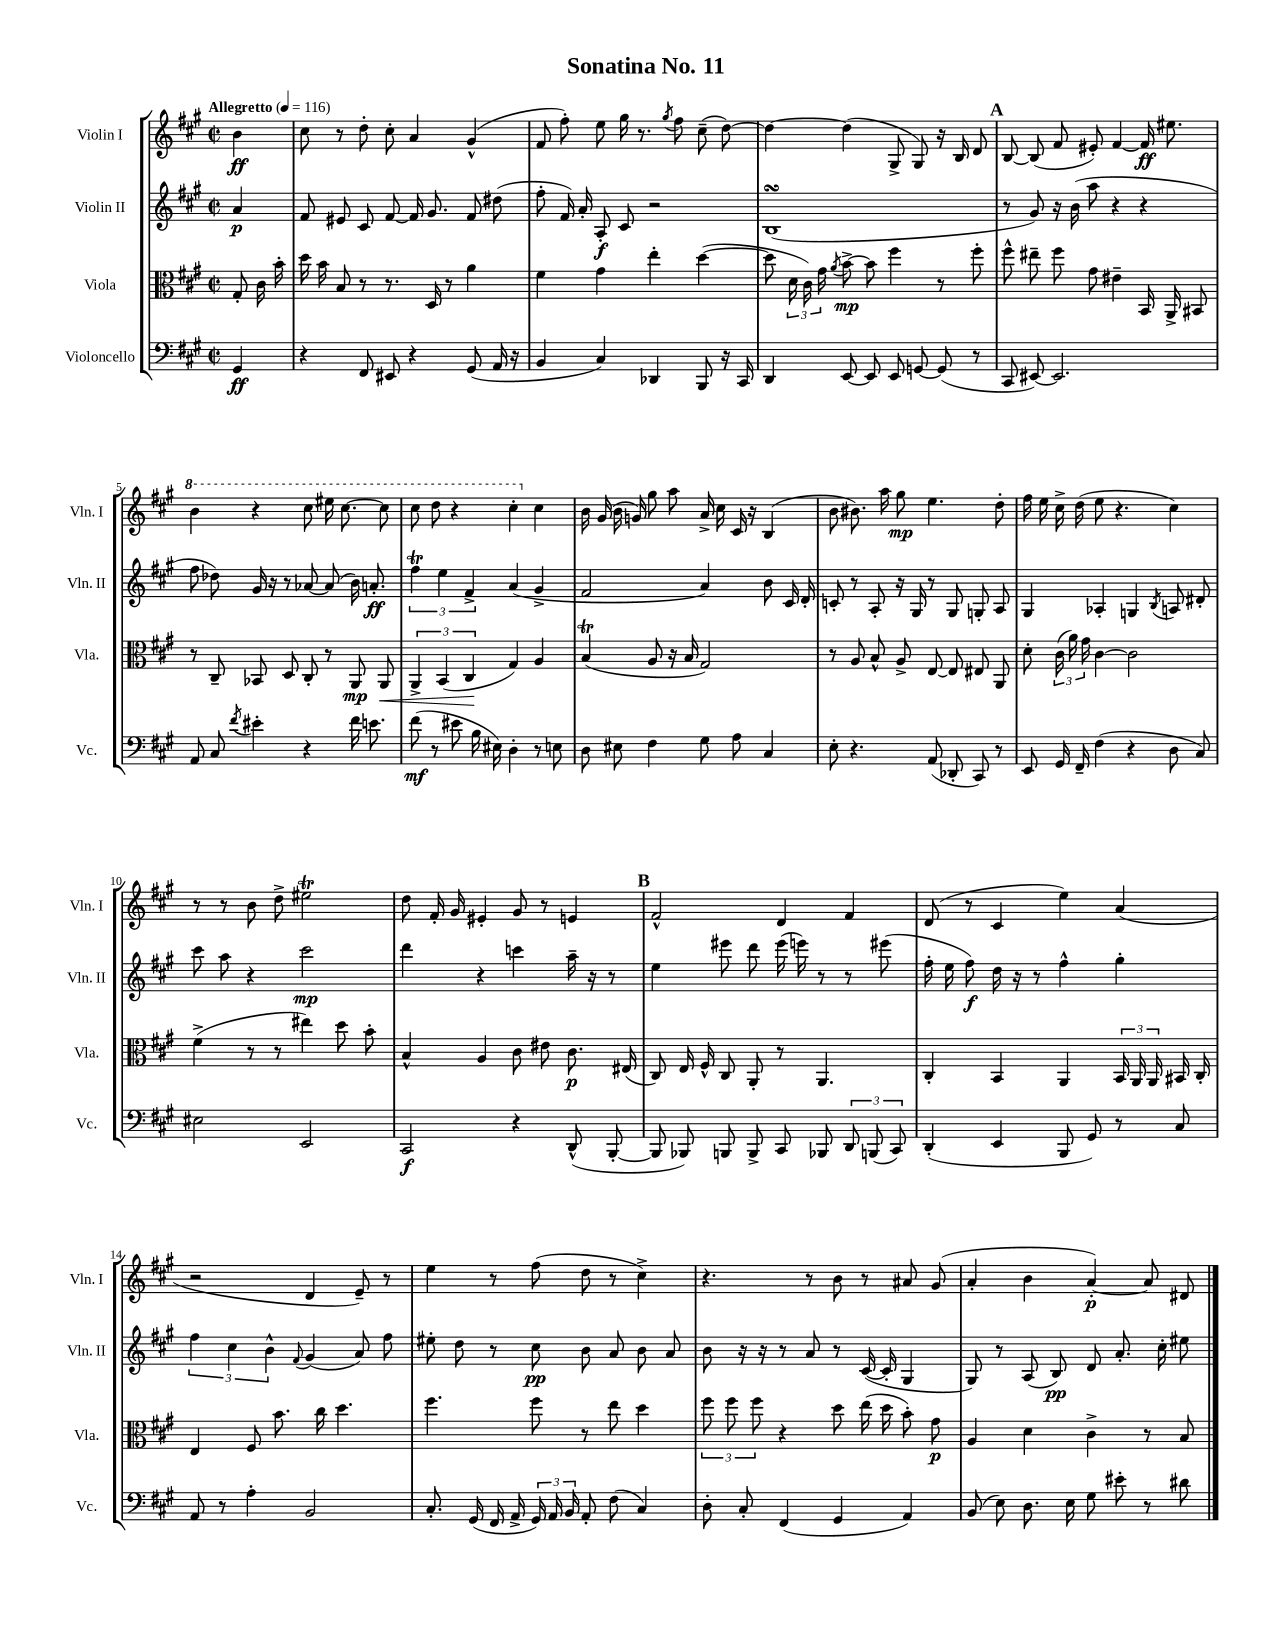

**kern	**dynam	**kern	**dynam	**kern	**dynam	**kern	**dynam
*part4	*part4	*part3	*part3	*part2	*part2	*part1	*part1
*staff4	*staff4	*staff3	*staff3	*staff2	*staff2	*staff1	*staff1
*I"Violoncello	*	*I"Viola	*	*I"Violin II	*	*I"Violin I	*
*I'Vc.	*	*I'Vla.	*	*I'Vln. II	*	*I'Vln. I	*
*clefF4	*	*clefC3	*	*clefG2	*	*clefG2	*
*k[f#c#g#]	*	*k[f#c#g#]	*	*k[f#c#g#]	*	*k[f#c#g#]	*
*M2/2	*	*M2/2	*	*M2/2	*	*M2/2	*
*met(c|)	*	*met(c|)	*	*met(c|)	*	*met(c|)	*
*MM116	*	*MM116	*	*MM116	*	*MM116	*
=	=	=	=	=	=	=	=
!	!	!	!	!	!	!LO:TX:a:B:t=Allegretto	!
4GG#/	ff	8G#'/	.	4a/	p	4b\	ff
.	.	16c#\	.	.	.	.	.
.	.	16b'\	.	.	.	.	.
=1	=1	=1	=1	=1	=1	=1	=1
4r	.	16dd\	.	8f#/	.	8cc#\	.
.	.	16b\	.	.	.	.	.
.	.	8B/	.	8e#X/	.	8r	.
8FF#/	.	8r	.	8c#/	.	8dd'\	.
8EE#X/	.	8.r	.	[8f#/	.	8cc#'\	.
4r	.	.	.	16f#/]	.	4a/	.
.	.	16D/	.	8.g#/	.	.	.
.	.	8r	.	.	.	.	.
(8GG#/	.	4a\	.	8f#/	.	(4g#^^/	.
16AA/	.	.	.	(8dd#X\	.	.	.
16r	.	.	.	.	.	.	.
=2	=2	=2	=2	=2	=2	=2	=2
4BB/	.	4f#\	.	8ff#'\	.	8f#/	.
.	.	.	.	16f#/)	.	8ff#'\)	.
.	.	.	.	16a'/	.	.	.
4C#/)	.	4g#\	.	8A'/	f	8ee\	.
.	.	.	.	8c#/	.	16gg#\	.
.	.	.	.	.	.	8.r	.
4DD-X/	.	4ee'\	.	2r	.	.	.
.	.	.	.	.	.	8qgg#/	.
.	.	.	.	.	.	8ff#\	.
8BBB/	.	([4dd\	.	.	.	(8cc#~\	.
16r	.	.	.	.	.	[8dd\)	.
16CC#/	.	.	.	.	.	.	.
=3	=3	=3	=3	=3	=3	=3	=3
4DD/	.	8dd\]	.	(1BsSSS	.	4dd\_	.
.	.	24d\	.	.	.	.	.
.	.	24c#\)	.	.	.	.	.
.	.	24g#\	.	.	.	.	.
.	.	8qa/	.	.	.	.	.
[8EE/	.	[8b^\	mp	.	.	(4dd\]	.
8EE/]	.	8b\]	.	.	.	.	.
8EE/	.	4ff#\	.	.	.	8G#^/	.
[8GGn/	.	.	.	.	.	8G#/)	.
(8GG/]	.	8r	.	.	.	16r	.
.	.	.	.	.	.	16B/	.
8r	.	8ff#'\	.	.	.	8d/	.
!!LO:REH:place=s1:t=A
=4	=4	=4	=4	=4	=4	=4	=4
8CC#/	.	8ff#^^\	.	8r	.	[8B/	.
[8EE#X/)	.	8ee#X~\	.	8g#/)	.	(8B/]	.
2.EE#/]	.	8ff#\	.	16r	.	8f#/	.
.	.	.	.	(16b\	.	.	.
.	.	8g#\	.	8aa\	.	8e#X'/)	.
.	.	4e#X~\	.	4r	.	[4f#/	.
.	.	16BB/	.	4r	.	16f#/]	ff
.	.	16AA^/	.	.	.	8.ee#X\	.
.	.	8BB#X/	.	.	.	.	.
!!LO:LB:g=z
=5	=5	=5	=5	=5	=5	=5	=5
*	*	*	*	*	*	*8va	*
8AA/	.	8r	.	8ff#\	.	4bb\	.
8C#/	.	8C#~/	.	8dd-X\)	.	.	.
8qf#/	.	.	.	.	.	.	.
4e#X'\	.	8BB-X/	.	16g#/	.	4r	.
.	.	.	.	16r	.	.	.
.	.	8D/	.	8r	.	.	.
4r	.	8C#'/	.	[8a-X/	.	8ccc#\	.
.	.	8r	.	(8a-/]	.	16eee#X\	.
.	.	.	.	.	.	[8.ccc#\	.
16f#\	.	8AA/	mp	16b\)	.	.	.
8.en\	.	.	.	8.an'/	ff	.	.
!	!	!	!LO:HP:b	!	!	!	!
.	.	8AA/	<	.	.	8ccc#\]	.
=6	=6	=6	=6	=6	=6	=6	=6
(8f#\	mf	6AA^/	.	6ff#T\	.	8ccc#\	.
8r	.	.	.	.	.	8ddd\	.
.	.	(6BB/	.	6ee\	.	.	.
8e#X\	.	.	.	.	.	4r	.
.	.	6C#/	.	6f#^/	.	.	.
16B\	.	.	.	.	.	.	.
16E#X\)	.	.	.	.	.	.	.
4D'\	.	4G#/)	[	(4a/	.	4ccc#'\	.
*	*	*	*	*	*	*X8va	*
8r	.	4A/	.	4g#^/	.	4cc#\	.
8En\	.	.	.	.	.	.	.
=7	=7	=7	=7	=7	=7	=7	=7
8D\	.	(4BT/	.	2f#/	.	16b\	.
.	.	.	.	.	.	(16g#/	.
8E#X\	.	.	.	.	.	16b\	.
.	.	.	.	.	.	16gn/)	.
4F#\	.	8A/	.	.	.	8gg#\	.
.	.	16r	.	.	.	8aa\	.
.	.	16B/	.	.	.	.	.
8G#\	.	2G#/)	.	4a/)	.	16a^/	.
.	.	.	.	.	.	16cc#\	.
8A\	.	.	.	.	.	16c#/	.
.	.	.	.	.	.	16r	.
4C#/	.	.	.	8b\	.	(4B/	.
.	.	.	.	16c#/	.	.	.
.	.	.	.	16d'/	.	.	.
=8	=8	=8	=8	=8	=8	=8	=8
8E'\	.	8r	.	8cn'/	.	8b\	.
4.r	.	8A/	.	8r	.	8.b#X\)	.
.	.	8B^^/	.	8A'/	.	.	.
.	.	.	.	.	.	16aa\	.
.	.	8A^/	.	16r	.	8gg#\	mp
.	.	.	.	16G#/	.	.	.
(8AA/	.	[8E/	.	8r	.	4.ee\	.
8DD-X'/	.	8E/]	.	8G#/	.	.	.
8CC#/)	.	8E#X/	.	8Gn'/	.	.	.
8r	.	8AA/	.	8A/	.	8dd'\	.
=9	=9	=9	=9	=9	=9	=9	=9
8EE/	.	8d'\	.	4G#/	.	16ff#\	.
.	.	.	.	.	.	16ee\	.
16GG#/	.	(24c#\	.	.	.	16cc#^\	.
.	.	24a\)	.	.	.	.	.
16FF#~/	.	.	.	.	.	(16dd\	.
.	.	24g#\	.	.	.	.	.
(4F#\	.	[4c#\	.	4A-X'/	.	8ee\	.
.	.	.	.	.	.	4.r	.
4r	.	2c#\]	.	4Gn/	.	.	.
.	.	.	.	8qB/	.	.	.
8D\	.	.	.	8An/	.	4cc#\)	.
8C#/)	.	.	.	8d#X'/	.	.	.
!!LO:LB:g=z
=10	=10	=10	=10	=10	=10	=10	=10
2E#X\	.	(4f#^\	.	8ccc#\	.	8r	.
.	.	.	.	8aa\	.	8r	.
.	.	8r	.	4r	.	8b\	.
.	.	8r	.	.	.	8dd^\	.
2EE/	.	4ee#X\)	.	2ccc#\	mp	2ee#Xt\	.
.	.	8dd\	.	.	.	.	.
.	.	8b'\	.	.	.	.	.
=11	=11	=11	=11	=11	=11	=11	=11
2CC#/	f	4B^^/	.	4ddd\	.	8dd\	.
.	.	.	.	.	.	16f#'/	.
.	.	.	.	.	.	16g#/	.
.	.	4A/	.	4r	.	4e#X'/	.
4r	.	8c#\	.	4cccn\	.	8g#/	.
.	.	8e#X\	.	.	.	8r	.
(8DD^^/	.	8.c#\	p	16aa~\	.	4en/	.
.	.	.	.	16r	.	.	.
[8BBB'/	.	.	.	8r	.	.	.
.	.	(16E#X/	.	.	.	.	.
!!LO:REH:place=s1:t=B
=12	=12	=12	=12	=12	=12	=12	=12
8BBB/]	.	8C#/)	.	4ee\	.	2f#^^/	.
8BBB-X/)	.	16E/	.	.	.	.	.
.	.	16F#^^/	.	.	.	.	.
8BBBn/	.	8C#/	.	8eee#X\	.	.	.
8BBB^/	.	8AA'/	.	8ddd\	.	.	.
8CC#/	.	8r	.	(16eee#\	.	4d/	.
.	.	.	.	16eeen\)	.	.	.
8BBB-X/	.	4.AA/	.	8r	.	.	.
12DD/	.	.	.	8r	.	4f#/	.
(12BBBn/	.	.	.	.	.	.	.
.	.	.	.	(8eee#X\	.	.	.
12CC#/)	.	.	.	.	.	.	.
=13	=13	=13	=13	=13	=13	=13	=13
(4DD'/	.	4C#'/	.	16ff#'\	.	(8d/	.
.	.	.	.	16ee\	.	.	.
.	.	.	.	8ff#\)	f	8r	.
4EE/	.	4BB/	.	16dd\	.	4c#/	.
.	.	.	.	16r	.	.	.
.	.	.	.	8r	.	.	.
8BBB/	.	4AA/	.	4ff#^^\	.	4ee\)	.
8GG#/)	.	.	.	.	.	.	.
8r	.	24BB/	.	4gg#'\	.	(4a/	.
.	.	24AA/	.	.	.	.	.
.	.	24AA/	.	.	.	.	.
8C#/	.	16BB#X/	.	.	.	.	.
.	.	16C#'/	.	.	.	.	.
!!LO:LB:g=z
=14	=14	=14	=14	=14	=14	=14	=14
8AA/	.	4E/	.	6ff#\	.	2r	.
8r	.	.	.	.	.	.	.
.	.	.	.	6cc#\	.	.	.
4A'\	.	8F#/	.	.	.	.	.
.	.	.	.	6b^^\	.	.	.
.	.	8.b\	.	.	.	.	.
.	.	.	.	8qqf#/	.	.	.
2BB/	.	.	.	(4g#/	.	4d/	.
.	.	16cc#\	.	.	.	.	.
.	.	4.dd\	.	.	.	.	.
.	.	.	.	8a/)	.	8e~/)	.
.	.	.	.	8ff#\	.	8r	.
=15	=15	=15	=15	=15	=15	=15	=15
8.C#'/	.	4.ff#\	.	8ee#X'\	.	4ee\	.
.	.	.	.	8dd\	.	.	.
(16GG#/	.	.	.	.	.	.	.
16FF#/	.	.	.	8r	.	8r	.
16AA^/	.	.	.	.	.	.	.
24GG#/)	.	8ff#\	.	8cc#\	pp	(8ff#\	.
24AA/	.	.	.	.	.	.	.
24BB/	.	.	.	.	.	.	.
8AA'/	.	8r	.	8b\	.	8dd\	.
(8F#\	.	8ee\	.	8a/	.	8r	.
4C#/)	.	4dd\	.	8b\	.	4cc#^\)	.
.	.	.	.	8a/	.	.	.
=16	=16	=16	=16	=16	=16	=16	=16
8D'\	.	12ff#\	.	8b\	.	4.r	.
.	.	12ff#\	.	.	.	.	.
8C#'/	.	.	.	16r	.	.	.
.	.	12ff#\	.	.	.	.	.
.	.	.	.	16r	.	.	.
(4FF#/	.	4r	.	8r	.	.	.
.	.	.	.	8a/	.	8r	.
4GG#/	.	8dd\	.	8r	.	8b\	.
.	.	(16ee\	.	([16c#/	.	8r	.
.	.	16dd\	.	16c#'/]	.	.	.
4AA/)	.	8b'\)	.	4G#/	.	8a#X/	.
.	.	8g#\	p	.	.	(8g#/	.
=17	=17	=17	=17	=17	=17	=17	=17
(8BB/	.	4A/	.	8G#/)	.	4a'/	.
8E\)	.	.	.	8r	.	.	.
8.D\	.	4d\	.	(8A/	.	4b\	.
.	.	.	.	8B/)	pp	.	.
16E\	.	.	.	.	.	.	.
8G#\	.	4c#^\	.	8d/	.	[4a'/)	p
8e#X'\	.	.	.	8.a'/	.	.	.
8r	.	8r	.	.	.	8a/]	.
.	.	.	.	16cc#'\	.	.	.
8d#X\	.	8B/	.	8ee#X\	.	8d#X/	.
==	==	==	==	==	==	==	==
*-	*-	*-	*-	*-	*-	*-	*-
